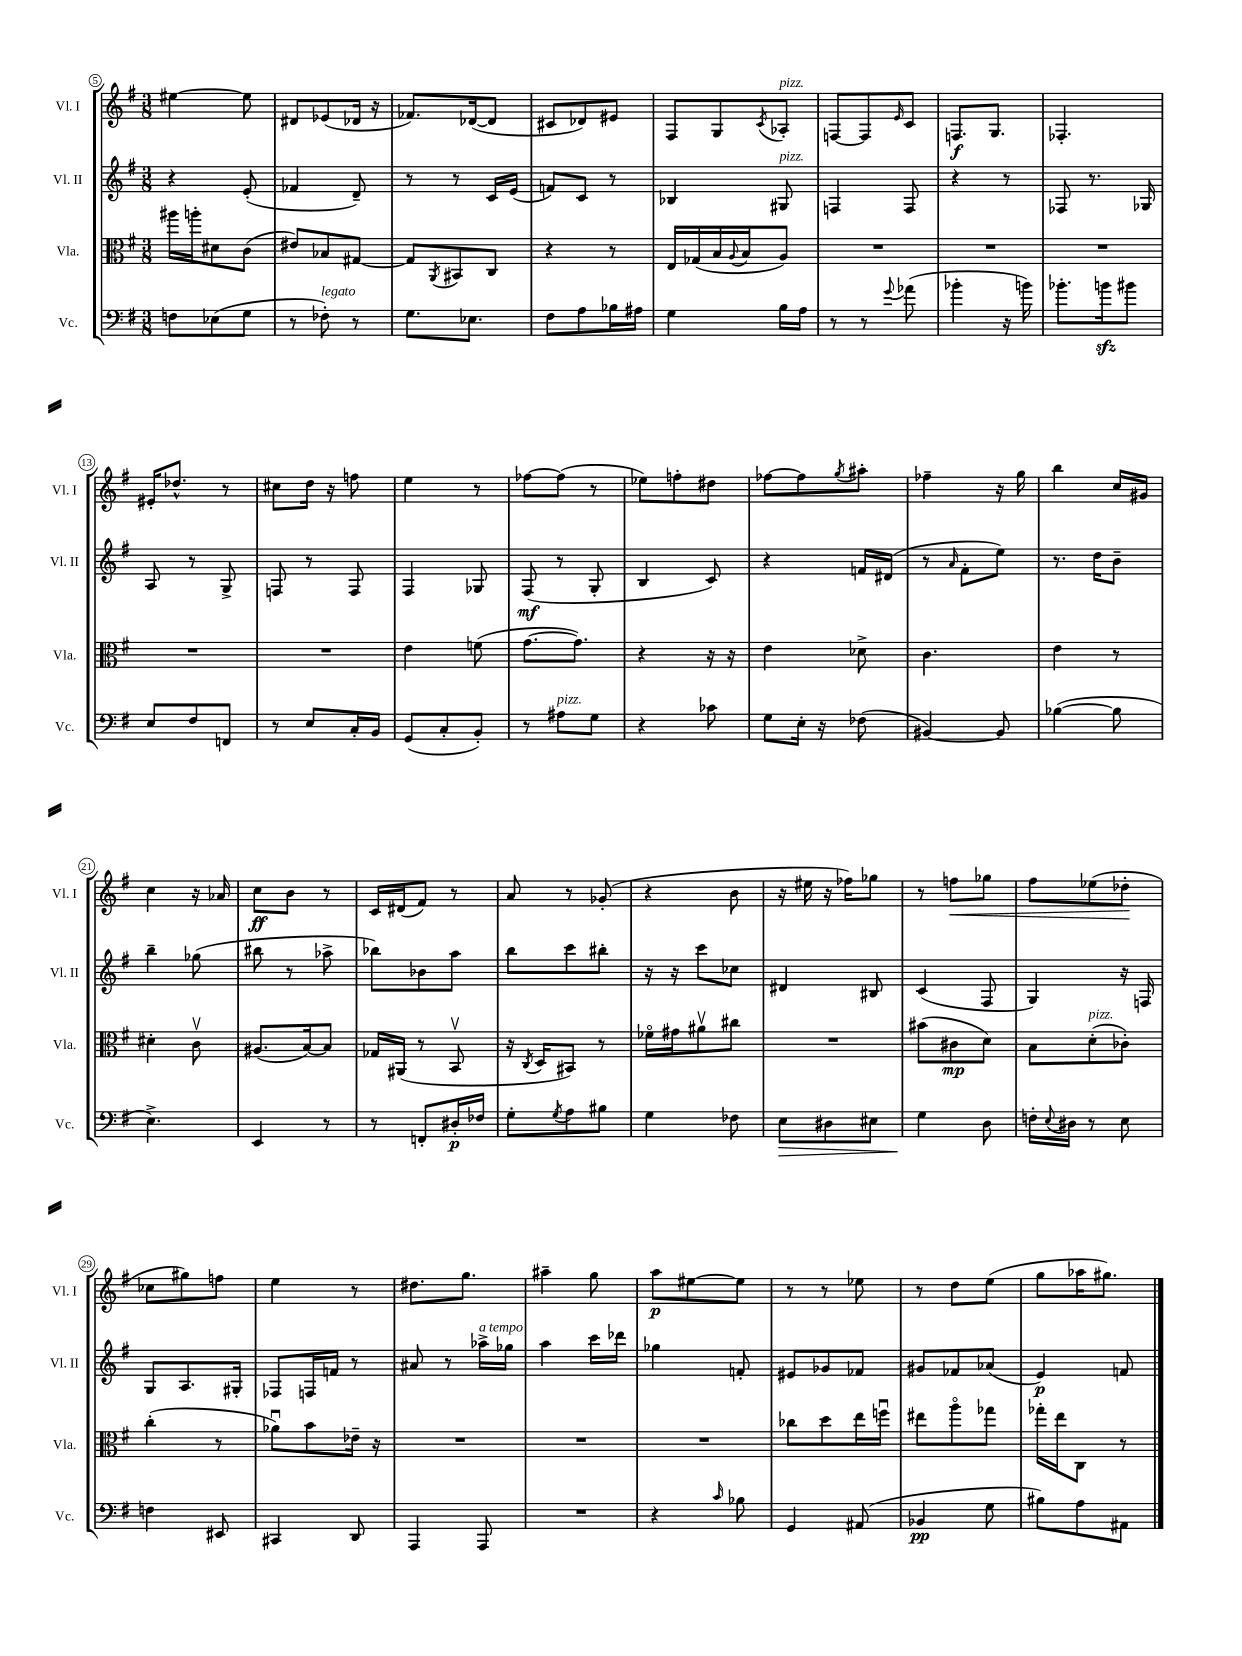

**kern	**dynam	**kern	**dynam	**kern	**dynam	**kern	**dynam
*part4	*part4	*part3	*part3	*part2	*part2	*part1	*part1
*staff4	*staff4	*staff3	*staff3	*staff2	*staff2	*staff1	*staff1
*I"Vc.	*	*I"Vla.	*	*I"Vl. II	*	*I"Vl. I	*
*I'Vc.	*	*I'Vla.	*	*I'Vl. II	*	*I'Vl. I	*
*clefF4	*	*clefC3	*	*clefG2	*	*clefG2	*
*k[f#]	*	*k[f#]	*	*k[f#]	*	*k[f#]	*
*M3/8	*	*M3/8	*	*M3/8	*	*M3/8	*
=5	=5	=5	=5	=5	=5	=5	=5
8Fn\L	.	16aa#X\LL	.	4r	.	[4ee#X\	.
.	.	16aan'\J	.	.	.	.	.
(8E-X\	.	8d#X\	.	.	.	.	.
8G\J	.	(8c\J	.	(8e'/	.	8ee#\]	.
=6	=6	=6	=6	=6	=6	=6	=6
8r	.	8e#X/L)	.	4f-X/	.	8d#X/L	.
!LO:TX:a:i:t=legato	!	!	!	!	!	!	!
8F-X'\)	.	8B-X/	.	.	.	(8e-X/	.
8r	.	[8G#X/J	.	8d~/)	.	16d-X/Jk	.
.	.	.	.	.	.	16r	.
=7	=7	=7	=7	=7	=7	=7	=7
8.G\L	.	8G#/L]	.	8r	.	8.f-X/L)	.
.	.	8qAA/	.	.	.	.	.
.	.	8BB#X/	.	8r	.	.	.
8.E-X\J	.	.	.	.	.	([16d-X/k	.
.	.	8C/J	.	16c/LL	.	8d-/J]	.
.	.	.	.	(16e/JJ	.	.	.
=8	=8	=8	=8	=8	=8	=8	=8
8F#\L	.	4r	.	8fn/L)	.	8c#X/L	.
8A\	.	.	.	8c/J	.	8d-X/)	.
16B-X\L	.	8r	.	8r	.	8e#X/J	.
16A#X\JJ	.	.	.	.	.	.	.
=9	=9	=9	=9	=9	=9	=9	=9
4G\	.	16E/LL	.	4B-X/	.	8F#/L	.
.	.	(16G-X/	.	.	.	.	.
.	.	16B/	.	.	.	8G/	.
.	.	8qqA/	.	.	.	.	.
.	.	16B/J	.	.	.	.	.
.	.	.	.	.	.	8qc/	.
!	!	!	!	!	!	!LO:TX:a:i:t=pizz.	!
!	!	!	!	!LO:TX:a:i:t=pizz.	!	!	!
16B\LL	.	8A/J)	.	8G#X/	.	8A-X'/J	.
16A\JJ	.	.	.	.	.	.	.
=10	=10	=10	=10	=10	=10	=10	=10
8r	.	4.r	.	4Fn/	.	[8Fn/L	.
8r	.	.	.	.	.	8F/]	.
8qqg/	.	.	.	.	.	16qqe/	.
(8a-X\	.	.	.	8F/	.	8c/J	.
=11	=11	=11	=11	=11	=11	=11	=11
4b-X'\	.	4.r	.	4r	.	8.Fn/L	f
.	.	.	.	.	.	8.G/J	.
16r	.	.	.	8r	.	.	.
16bn\)	.	.	.	.	.	.	.
=12	=12	=12	=12	=12	=12	=12	=12
8.b-X'\L	.	4.r	.	8F-X/	.	4.F-X'/	.
.	.	.	.	8.r	.	.	.
16bnzz\k	.	.	.	.	.	.	.
8b#X\J	.	.	.	.	.	.	.
.	.	.	.	16G-X/	.	.	.
!!LO:LB:g=z
=13	=13	=13	=13	=13	=13	=13	=13
8E/L	.	4.r	.	8A/	.	16e#X'/KL	.
.	.	.	.	.	.	8.dd-X^^/J	.
8F#/	.	.	.	8r	.	.	.
8FFn/J	.	.	.	8G^/	.	8r	.
=14	=14	=14	=14	=14	=14	=14	=14
8r	.	4.r	.	8Fn/	.	8cc#X\L	.
8E/L	.	.	.	8r	.	16dd\Jk	.
.	.	.	.	.	.	16r	.
16C'/L	.	.	.	8F/	.	8ffn\	.
16BB/JJ	.	.	.	.	.	.	.
=15	=15	=15	=15	=15	=15	=15	=15
(8GG/L	.	4e\	.	4F#/	.	4ee\	.
8C'/	.	.	.	.	.	.	.
8BB'/J)	.	(8fn\	.	8G-X/	.	8r	.
=16	=16	=16	=16	=16	=16	=16	=16
8r	.	[8.g\L	.	(8F#/	mf	[8ff-X\L	.
!LO:TX:a:i:t=pizz.	!	!	!	!	!	!	!
8A#X\L	.	.	.	8r	.	(8ff-\J]	.
.	.	8.g\J])	.	.	.	.	.
8G\J	.	.	.	8G'/	.	8r	.
=17	=17	=17	=17	=17	=17	=17	=17
4r	.	4r	.	4B/	.	8ee-X\L)	.
.	.	.	.	.	.	8ffn'\	.
8c-X\	.	16r	.	8c/)	.	8dd#X\J	.
.	.	16r	.	.	.	.	.
=18	=18	=18	=18	=18	=18	=18	=18
8G\L	.	4e\	.	4r	.	[8ff-X\L	.
16E'\Jk	.	.	.	.	.	8ff-\]	.
16r	.	.	.	.	.	.	.
.	.	.	.	.	.	8qgg/	.
(8F-X\	.	8d-X^\	.	16fn/LL	.	8aa#X'\J	.
.	.	.	.	(16d#X/JJ	.	.	.
=19	=19	=19	=19	=19	=19	=19	=19
[4BB#X/)	.	4.c\	.	8r	.	4ff-X~\	.
.	.	.	.	16qqa/	.	.	.
.	.	.	.	8f#'\L	.	.	.
8BB#/]	.	.	.	8ee\J)	.	16r	.
.	.	.	.	.	.	16gg\	.
=20	=20	=20	=20	=20	=20	=20	=20
([4B-X\	.	4e\	.	8.r	.	4bb\	.
.	.	.	.	16dd\KL	.	.	.
8B-\]	.	8r	.	8b~\J	.	16cc/LL	.
.	.	.	.	.	.	16g#X/JJ	.
!!LO:LB:g=z
=21	=21	=21	=21	=21	=21	=21	=21
4.E^\)	.	4d#X'\	.	4bb~\	.	4cc\	.
.	.	8cv\	.	(8gg-X\	.	16r	.
.	.	.	.	.	.	16a-X/	.
=22	=22	=22	=22	=22	=22	=22	=22
4EE/	.	(8.A#X/L	.	8bb#X\	.	8cc\L	ff
.	.	.	.	8r	.	8b\J	.
.	.	[16B/k)	.	.	.	.	.
8r	.	8B/J]	.	8aa-X^\	.	8r	.
=23	=23	=23	=23	=23	=23	=23	=23
8r	.	16G-X/LL	.	8bb-X\L)	.	16c/LL	.
.	.	(16AA#X/JJ	.	.	.	(16d#X/J	.
8FFn'/L	.	8r	.	8b-X\	.	8f#/J)	.
16D#X'/L	p	8BBv/	.	8aa\J	.	8r	.
16F-X/JJ	.	.	.	.	.	.	.
=24	=24	=24	=24	=24	=24	=24	=24
8G'\L	.	16r	.	8bb\L	.	8a/	.
.	.	8qC/	.	.	.	.	.
.	.	16D/KL	.	.	.	.	.
8qG/	.	.	.	.	.	.	.
8A\	.	8BB#X/J)	.	8ccc\	.	8r	.
8B#X\J	.	8r	.	8bb#X'\J	.	(8g-X'/	.
=25	=25	=25	=25	=25	=25	=25	=25
4G\	.	16f-X\LL	.	16r	.	4r	.
.	.	16g#X\J	.	16r	.	.	.
.	.	8a#Xv\	.	8ccc\L	.	.	.
8F-X\	.	8cc#X\J	.	8cc-X\J	.	8b\	.
=26	=26	=26	=26	=26	=26	=26	=26
!	!LO:HP:b	!	!	!	!	!	!
8E\L	>	4.r	.	4d#X/	.	16r	.
.	.	.	.	.	.	16ee#X\	.
8D#X\	.	.	.	.	.	16r	.
.	.	.	.	.	.	16ff-X\KL)	.
8E#X\J	.	.	.	8B#X/	.	8gg-X\J	.
=27	=27	=27	=27	=27	=27	=27	=27
4G\	.	(8b#X\L	.	(4c/	.	8r	.
!	!	!	!	!	!	!	!LO:HP:b
.	.	8c#X\	mp	.	.	8ffn\L	<
8D\	]	8d\J)	.	8F#/	.	8gg-X\J	.
=28	=28	=28	=28	=28	=28	=28	=28
16Fn'\LL	.	8B\L	.	4G/)	.	8ff#\L	.
8qqE/	.	.	.	.	.	.	.
16D#X\JJ	.	.	.	.	.	.	.
!	!	!LO:TX:a:i:t=pizz.	!	!	!	!	!
8r	.	(8d'\	.	.	.	(8ee-X\	.
8E\	.	8c-X'\J)	.	16r	.	8dd-X'\J	.
.	.	.	.	16Fn/	.	.	.
.	.	.	.	.	.	.	[
!!LO:LB:g=z
=29	=29	=29	=29	=29	=29	=29	=29
4Fn\	.	(4cc'\	.	8G/L	.	8cc-X\L	.
.	.	.	.	8.A/	.	8gg#X\)	.
8EE#X/	.	8r	.	.	.	8ffn\J	.
.	.	.	.	16G#X'/Jk	.	.	.
=30	=30	=30	=30	=30	=30	=30	=30
4CC#X/	.	8a-Xu\L)	.	8F-X/L	.	4ee\	.
.	.	8b\	.	16Fn/L	.	.	.
.	.	.	.	16fn/JJ	.	.	.
8DD/	.	16e-X~\Jk	.	8r	.	8r	.
.	.	16r	.	.	.	.	.
=31	=31	=31	=31	=31	=31	=31	=31
4AAA/	.	4.r	.	8a#X/	.	8.dd#X\L	.
.	.	.	.	8r	.	.	.
.	.	.	.	.	.	8.gg\J	.
!	!	!	!	!LO:TX:a:i:t=a tempo	!	!	!
8AAA/	.	.	.	16aa-X^\LL	.	.	.
.	.	.	.	16gg-X\JJ	.	.	.
=32	=32	=32	=32	=32	=32	=32	=32
4.r	.	4.r	.	4aa\	.	4aa#X~\	.
.	.	.	.	16ccc\LL	.	8gg\	.
.	.	.	.	16ddd-X\JJ	.	.	.
=33	=33	=33	=33	=33	=33	=33	=33
4r	.	4.r	.	4gg-X\	.	8aa\L	p
.	.	.	.	.	.	[8ee#X\	.
16qqc/	.	.	.	.	.	.	.
8B-X\	.	.	.	8fn'/	.	8ee#\J]	.
=34	=34	=34	=34	=34	=34	=34	=34
4GG/	.	8cc-X\L	.	8e#X/L	.	8r	.
.	.	8dd\	.	8g-X/	.	8r	.
(8AA#X/	.	16ee\L	.	8f-X/J	.	8ee-X\	.
.	.	16ffnu\JJ	.	.	.	.	.
=35	=35	=35	=35	=35	=35	=35	=35
4BB-X/	pp	8ee#X\L	.	8g#X/L	.	8r	.
.	.	8aa\	.	8f-X/	.	8dd\L	.
8G\	.	8gg-X\J	.	(8a-X/J	.	(8ee\J	.
=36	=36	=36	=36	=36	=36	=36	=36
8B#X\L)	.	16gg-X'\LL	.	4e/)	p	8gg\L	.
.	.	16ee\J	.	.	.	.	.
8A\	.	8C\J	.	.	.	16aa-X\K	.
.	.	.	.	.	.	8.gg#X\J)	.
8AA#X\J	.	8r	.	8fn/	.	.	.
==	==	==	==	==	==	==	==
*-	*-	*-	*-	*-	*-	*-	*-
